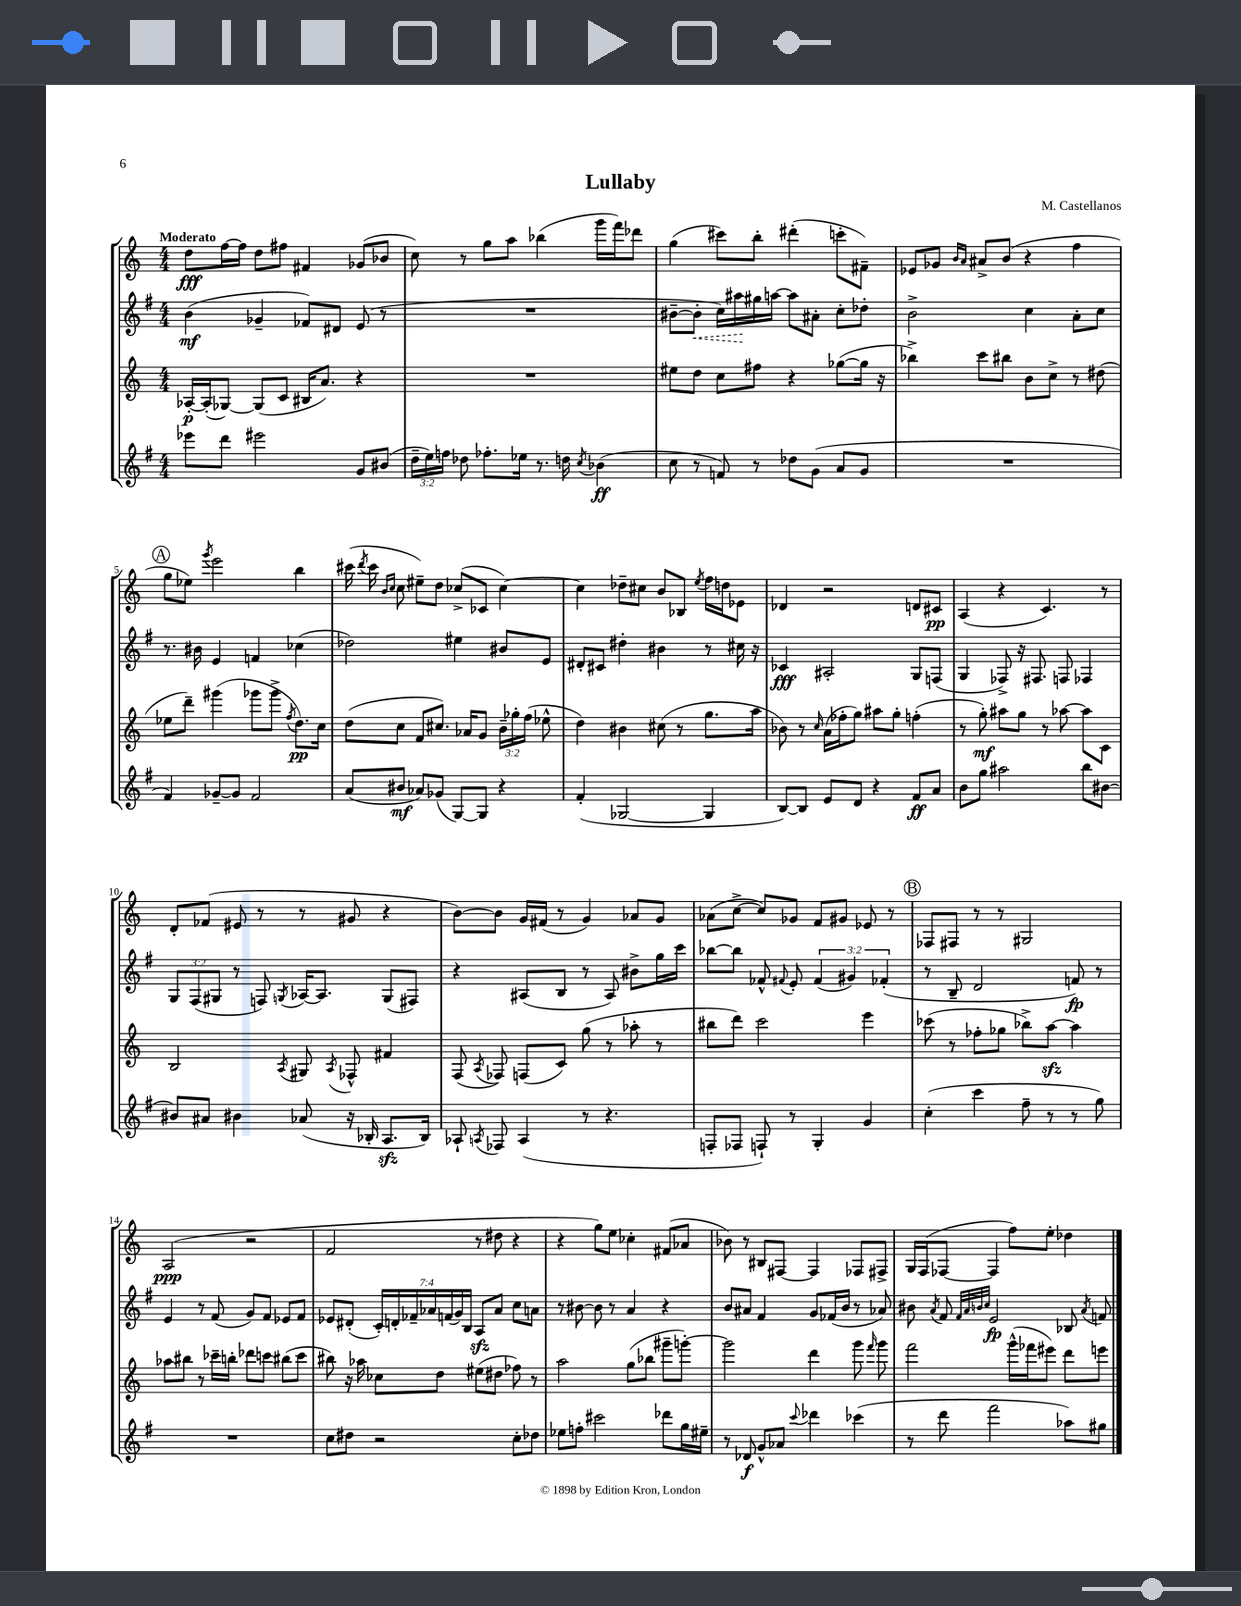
\header { title = "Lullaby" composer = "M. Castellanos" }
<<
\new StaffGroup <<
\new Staff = "s0" {
    \clef treble \key c \major \numericTimeSignature \time 4/4 \tempo "Moderato"
    \autoBeamOff d''8[\fff f''16~ f''16] d''8[ fis''8] fis'4 ges'8[( bes'8] |
    c''8) r8 g''8[ a''8] bes''4( g'''16[ f'''16) des'''8] |
    g''4( cis'''8[) b''8]-. dis'''4-.( c'''8[-. fis'8]--) |
    ees'8[ ges'8] \grace { b'16[ a'16] } ais'8[-> b'8]( r4 f''4 |
    \mark \markup { \circle "A" } g''8[ ees''8]) \acciaccatura { g'''8 } e'''2 b''4 |
    cis'''16( \acciaccatura { d'''8 } cis'''16 \grace { b'16[ c''16] } c''8 eis''8[--) d''8] ces''8[->( ces'8] ces''4~) |
    ces''4 des''8[-- cis''8] b'8[ bes8] \acciaccatura { e''8 } f''16[ d''16 ees'8] |
    des'4 r2 d'8[ cis'8]\pp |
    a4( r4 c'4.) r8 |
    d'8[-. fes'8]( eis'8 r8 r8 gis'8 r4 |
    b'8[~) b'8] g'16[ fis'16]( r8 g'4) aes'8[ g'8] |
    aes'8[( c''8]~-> c''8[) ges'8] f'8[ gis'8] ees'8 r8 |
    \mark \markup { \circle "B" } fes8[ fis8] r8 r8 gis2 |
    a2\ppp( r2 |
    f'2 r8 dis''8 r4 |
    r4 g''8[) e''8] ces''4-. fis'8[( aes'8] |
    bes'8) r8 bis8[ fis8]~ fis4 fes8[ fis8]-> |
    g16[ f16( fes8]~ fes4 f''8[) e''8]-. des''4 \bar "|." |
}
\new Staff = "s1" {
    \clef treble \key g \major \numericTimeSignature \time 4/4 \override Staff.TupletNumber.text = #tuplet-number::calc-fraction-text
    \autoBeamOff b'4\mf( ges'4-- fes'8[) dis'8] e'8( r8 |
    R1 |
    bis'8[~-- \once \override Hairpin.style = #'dashed-line bis'8]-.\< c''16[) ais''16\! gis''16 a''16]~ a''8[ ais'8]-. c''8[-. des''8]-. |
    b'2-> c''4 a'8[-. c''8] |
    \mark \markup { \circle "A" } r8. bis'16 e'4 f'4 ces''4( |
    des''2) eis''4 bis'8[ e'8] |
    dis'8[-. cis'8] dis''4-. bis'4 r8 cis''16 r16 |
    ces'4\fff ais2-. g8[ f8]( |
    g4 fes8->) r16 fis8. f8 fes4 |
    \tuplet 3/2 { g8[ fis8( gis8] } r8 f8) \acciaccatura { g8 } aes16[~ aes8.] g8[( fis8]) |
    r4 ais8[( b8] r8 ais8) bis'8[-> g''16 c'''16] |
    bes''8[~ bes''8] fes'8-^ \appoggiatura { fis'8 } e'8-. \tuplet 3/2 { fis'4( gis'4) fes'4-.( } |
    \mark \markup { \circle "B" } r8 b8-- d'2 f'8\fp) r8 |
    e'4 r8 fis'8( g'8[) fis'8] ees'8[ fis'8] |
    ees'8[ dis'8]-.( \tuplet 7/4 { c'16[-.) d'16-. fes'16-- aes'16 f'16( g'16) b16] } a8[\sfz aes'8] c''8[ a'8] |
    r8 bis'8~ bis'8 r8 a'4 r4 |
    b'8[ ais'8] fis'4 g'8[ fes'16( b'16] r8 aes'8) |
    bis'8 \acciaccatura { a'8 } fis'8 \grace { fis'32[ a'32 b'32 c''32] } e'2\fp bes8 \acciaccatura { a'8 } f'8 \bar "|." |
}
\new Staff = "s2" {
    \clef treble \key c \major \numericTimeSignature \time 4/4 \override Staff.TupletNumber.text = #tuplet-number::calc-fraction-text
    \autoBeamOff aes16[~-.\p aes16-.( ges8]~) ges8[( c'8] bis16[ a'8.]) r4 |
    R1 |
    eis''8[ d''8] c''8[ fis''8] r4 ges''8[~( ges''16] r16 |
    bes''4->) c'''8[ bis''8] b'8[ c''8]-> r8 dis''8( |
    \mark \markup { \circle "A" } ees''8[ d'''8]--) gis'''4( ges'''8[ ges'''8]-> \acciaccatura { f''8 } d''8.[\pp) c''16] |
    d''8[( c''8] f'8[ cis''8.]) aes'16[ g'8] \tuplet 3/2 { b'16[-- ges''16-. f''16]( } ees''8-^ |
    d''4) bis'4 cis''8( r8 g''8.[ a''16] |
    bes'8) r8 \grace { c''16 } a'16[( fes''16-. g''8]) ais''8[ g''8]-. f''4-.( |
    r8 g''8-.\mf) ais''8[ g''8] r8 aes''8~ aes''8[ c'8] |
    b2 \acciaccatura { a8 } gis8 \acciaccatura { a8 } fes8-^ fis'4 |
    f8( \acciaccatura { a8 } fes8) f8[( c'8]) g''8( r8 aes''8-. r8 |
    bis''8[ d'''8]) c'''2 e'''4 |
    \mark \markup { \circle "B" } ces'''8( r8 fes''8[-. ges''8] bes''8[->) a''8]~\sfz a''4 |
    aes''8[ bis''8] r8 ces'''16[-- b''16]-. des'''8[ c'''8] bis''8[( c'''8] |
    bis''8) r16 aes''16 ces''8[ d''8] eis''8[( dis''8] fes''8) r8 |
    a''2 g''8[( bes''8] gis'''8[-- g'''8]~-.) |
    g'''2 d'''4 g'''8 \grace { f'''16 } g'''8 |
    f'''2 g'''16[-^( fes'''16 eis'''8]) d'''8[ e'''8] \bar "|." |
}
\new Staff = "s3" {
    \clef treble \key g \major \numericTimeSignature \time 4/4 \override Staff.TupletNumber.text = #tuplet-number::calc-fraction-text
    \autoBeamOff ees'''8[ d'''8] eis'''2 g'8[ bis'8]( |
    \tuplet 3/2 { d''16[-- e''16) f''16] } des''8 fes''8.[-. ees''16] r8. d''16 \acciaccatura { c''8 } bes'4\ff( |
    c''8 r8 f'8) r8 des''8[ g'8]( a'8[ g'8] |
    R1 |
    \mark \markup { \circle "A" } fis'4) ges'8[~-- ges'8] fis'2 |
    a'8[( bis'8]\mf aes'8[) ges'8]( g8[~) g8] r4 |
    fis'4-.( ges2~ ges4 |
    b8[~) b8] e'8[ d'8] r4 fis'8[\ff a'8] |
    b'8[ g''8] ais''2 b''8[ bis'8]~ |
    bis'8[ ais'8] bis'4 aes'8( r16 bes16-. a8.[\sfz bes16]) |
    aes8-! \acciaccatura { a8 } fes8 a4( r8 r4. |
    f8[-. fes8] f8-!) r8 g4-. g'4 |
    \mark \markup { \circle "B" } c''4-.( c'''4 fis''8-- r8 r8 g''8) |
    R1 |
    c''8[ dis''8] r2 c''8[-. des''8] |
    ees''8[ f''8]-. cis'''2 des'''8[ g''16 eis''16]-- |
    r8 des'8\f g'8[-^ aes'8] \appoggiatura { c'''8 } des'''4 ces'''4( |
    r8 d'''8 fis'''2 aes''8[) gis''8] \bar "|." |
}
>>
>>
